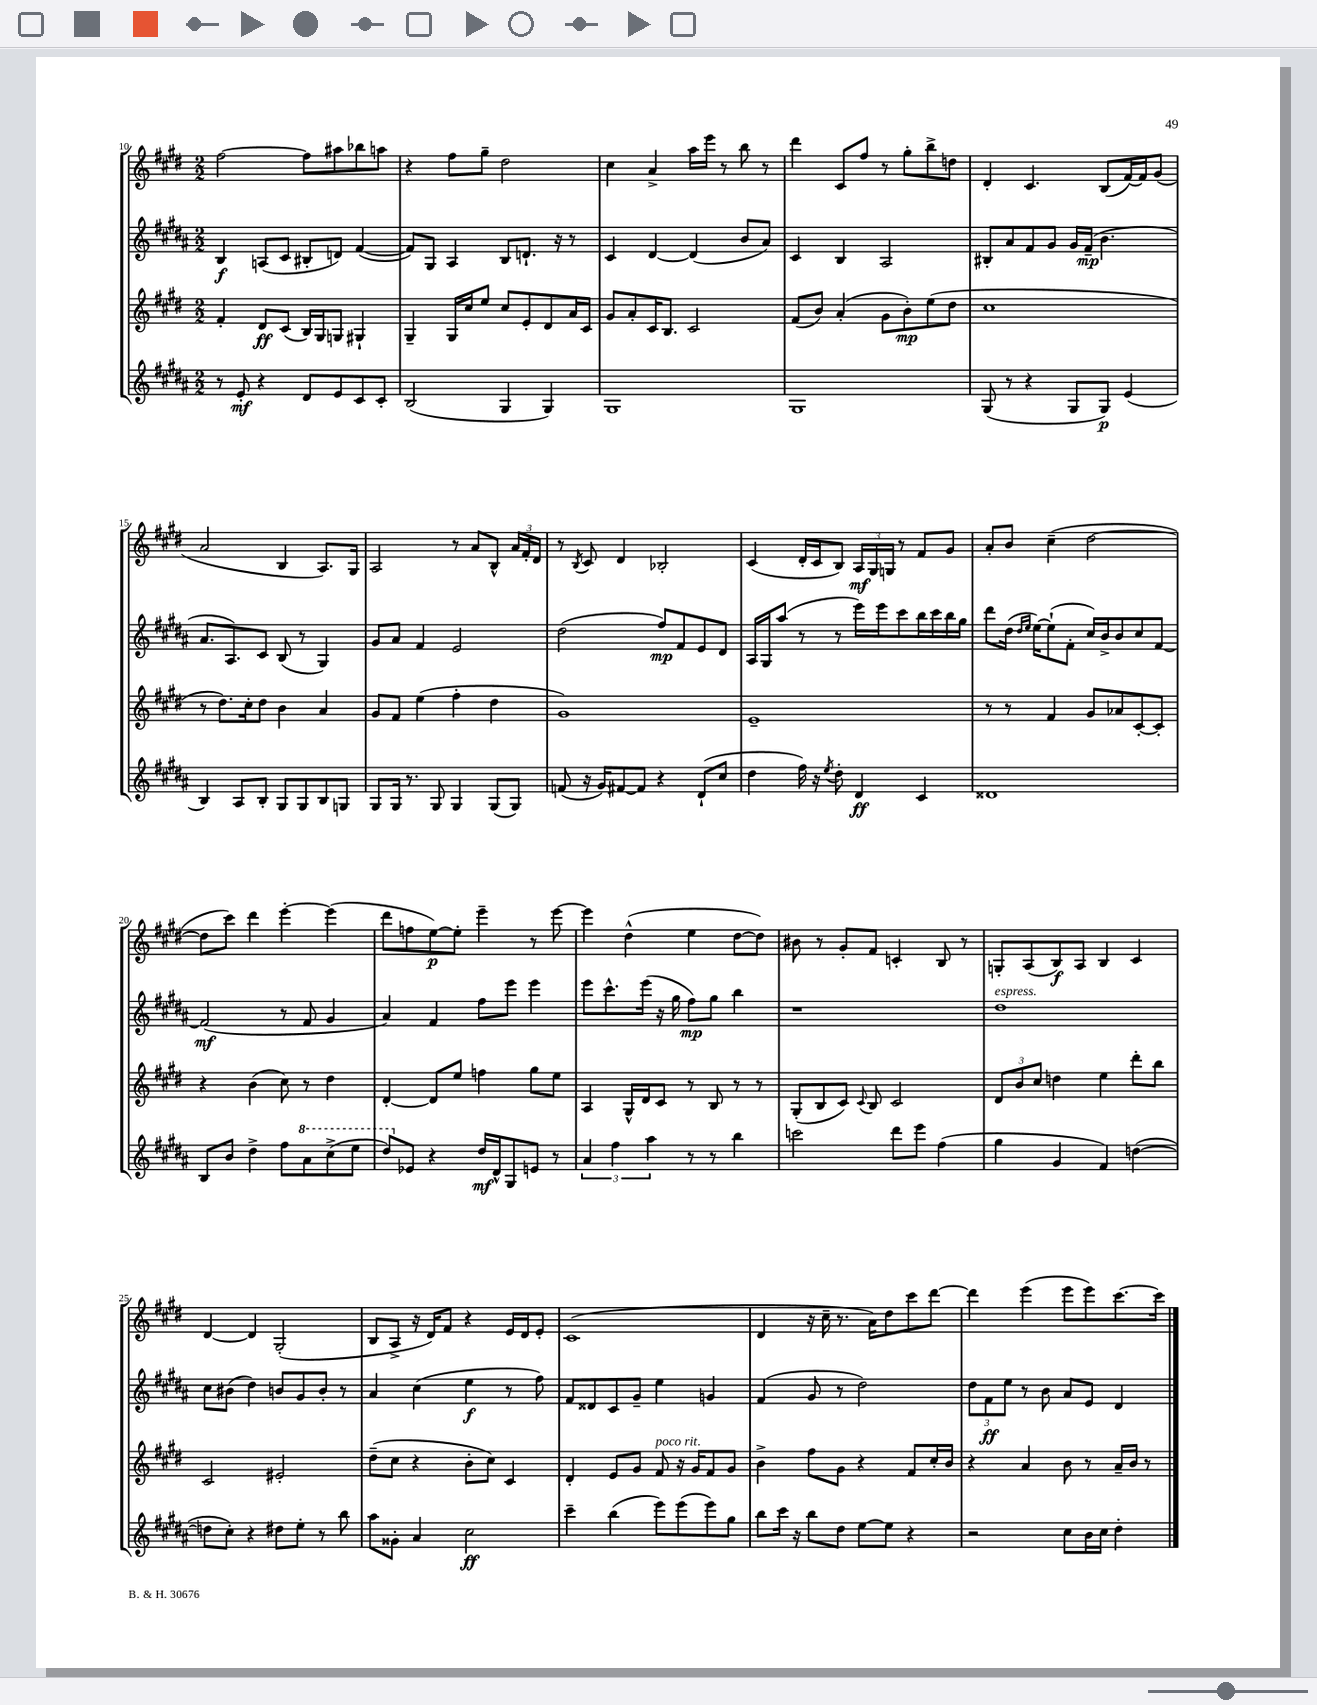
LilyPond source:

<<
\new StaffGroup <<
\new Staff = "s0" {
    \clef treble \key e \major \numericTimeSignature \time 2/2
    \autoBeamOff fis''2~ fis''8[ ais''8 bes''8 a''8] |
    r4 fis''8[ gis''8]-- dis''2 |
    cis''4 a'4-> a''16[ e'''16] r8 b''8 r8 |
    dis'''4 cis'8[ fis''8] r8 gis''8[-. b''8-> d''8] |
    dis'4-. cis'4. b8[( fis'16~) fis'16 gis'8]( |
    a'2 b4 a8.[) gis16] |
    a2 r8 a'8[ b8]-^ \tuplet 3/2 { a'16[ fis'16-. dis'16] } |
    r8 \acciaccatura { b8 } cis'8 dis'4 bes2-. |
    cis'4( dis'16[-. cis'16 b8]) \tuplet 3/2 { a16[\mf gis16 g16] } r8 fis'8[ gis'8] |
    a'8[-. b'8] cis''4--( dis''2~ |
    dis''8[ cis'''8]) dis'''4 e'''4~-. e'''4( |
    dis'''8[ f''8 e''8~\p) e''8]-. e'''4-- r8 e'''8~ |
    e'''4 dis''4-^( e''4 dis''8[~ dis''8]) |
    bis'8 r8 gis'8[-. fis'8] c'4-. b8 r8 |
    g8[-. a8( b8\f) a8] b4 cis'4 |
    dis'4~ dis'4 gis2-.( |
    b8[ a8]-> r16 dis'16[) fis'8] r4 e'16[ dis'16 e'8]-. |
    cis'1( |
    dis'4 r16 cis''16-- r8. a'16[) dis''8 cis'''8 dis'''8]~ |
    dis'''4 e'''4( e'''8[ e'''8) cis'''8.~ cis'''16] \bar "|." |
}
\new Staff = "s1" {
    \clef treble \key b \major \numericTimeSignature \time 2/2
    \autoBeamOff b4\f a8[( cis'8] bis8[-. d'8]) fis'4~( |
    fis'8[) gis8] ais4 b8[ d'8.]-! r16 r8 |
    cis'4 dis'4~ dis'4( b'8[ ais'8]) |
    cis'4 b4 ais2 |
    bis8[-. ais'8 fis'8 gis'8] gis'16[ fis'16]--\mp( b'4. |
    ais'8.[ ais8.) cis'8] b8( r8 gis4) |
    gis'8[ ais'8] fis'4 e'2 |
    dis''2( fis''8[\mp) fis'8 e'8 dis'8] |
    ais16[ gis16 ais''8]( r8 r8 e'''16[) e'''16 cis'''8 b''16 cis'''16 b''16 gis''16] |
    dis'''8[ dis''16]( \grace { dis''16[ e''16] } e''16[~) e''8-!( fis'8]-. cis''16[) b'16-> b'8 cis''8 fis'8]~ |
    fis'2\mf( r8 fis'8 gis'4 |
    ais'4) fis'4 fis''8[ e'''8] e'''4 |
    e'''8[ cis'''8.-^ e'''16]( r16 gis''16 fis''8[\mp) gis''8] b''4 |
    r1 |
    dis''1^\markup { \italic "espress." } |
    cis''8[ bis'8]( dis''4) b'8[ gis'8 b'8]-. r8 |
    ais'4 cis''4( e''4\f r8 fis''8) |
    fis'8[ disis'8 cis'8 gis'8]-- e''4 g'4 |
    fis'4( gis'8 r8 dis''2) |
    \tuplet 3/2 { dis''8[ fis'8\ff e''8] } r8 b'8 ais'8[ e'8] dis'4 \bar "|." |
}
\new Staff = "s2" {
    \clef treble \key e \major \numericTimeSignature \time 2/2
    \autoBeamOff fis'4-. dis'8[\ff cis'8]( b16[) gis16 g8] gis4-! |
    gis4-- gis16[ cis''16 e''8] cis''8[ e'8-. dis'8 a'16 cis'16] |
    gis'8[ a'8-. cis'16 b8.] cis'2 |
    fis'8[( b'8]) a'4-.( gis'8[ b'8-.\mp) e''8( dis''8] |
    cis''1 |
    r8 dis''8.[) cis''16-. dis''8] b'4 a'4 |
    gis'8[ fis'8] e''4( fis''4-. dis''4 |
    gis'1) |
    e'1-- |
    r8 r8 fis'4 gis'8[ aes'8 cis'8~-. cis'8]-. |
    r4 b'4( cis''8) r8 dis''4 |
    dis'4~-. dis'8[ e''8] f''4 gis''8[ e''8] |
    a4 gis16[-^ dis'16 cis'8] r8 b8 r8 r8 |
    gis8[-.( b8 cis'8]) \appoggiatura { cis'8 } b8 cis'2 |
    \tuplet 3/2 { dis'8[ b'8 cis''8] } d''4 e''4 dis'''8[-. b''8] |
    cis'2 eis'2-. |
    dis''8[--( cis''8] r4 b'8[-. cis''8]) cis'4 |
    dis'4-. e'8[ gis'8] fis'8^\markup { \italic "poco rit." } r16 gis'16[ fis'8 gis'8] |
    b'4-> fis''8[ gis'8] r4 fis'8[ cis''16-. b'16] |
    r4 a'4 b'8 r8 a'16[-- b'16] r8 \bar "|." |
}
\new Staff = "s3" {
    \clef treble \key b \major \numericTimeSignature \time 2/2
    \autoBeamOff r8 e'8-.\mf r4 dis'8[ e'8 cis'8 cis'8]-. |
    b2( gis4 gis4) |
    gis1 |
    gis1 |
    gis8( r8 r4 gis8[ gis8]\p) e'4( |
    b4) ais8[ b8]-. gis8[ gis8 b8 g8] |
    gis8[ gis16] r8. gis8 gis4 gis8[( gis8]) |
    f'8( r16 gis'16[) fis'8~ fis'8] r4 dis'8[-!( cis''8] |
    dis''4 fis''16) r16 \acciaccatura { e''8 } dis''8-. dis'4\ff cis'4 |
    disis'1 |
    b8[ b'8] dis''4-> fis''8[ \ottava #1 ais''8 cis'''8->( e'''8] |
    dis'''8[) \ottava #0 ees'8] r4 dis''16[\mf dis'16-^ gis8 e'8] r8 |
    \tuplet 3/2 { ais'4 fis''4 ais''4 } r8 r8 b''4 |
    c'''2 dis'''8[ e'''8] fis''4( |
    gis''4 gis'4 fis'4) d''4~( |
    d''8[ cis''8]-.) r4 dis''8[ e''8]-. r8 b''8 |
    ais''8[ gisis'8]-. ais'4 cis''2\ff |
    cis'''4-- b''4( e'''8[) e'''8( e'''8) gis''8] |
    b''8[ cis'''16] r16 b''8[ dis''8] e''8[~ e''8] r4 |
    r2 cis''8[ b'16 cis''16] dis''4-. \bar "|." |
}
>>
>>
\layout { \context { \Score currentBarNumber = #10 } }
